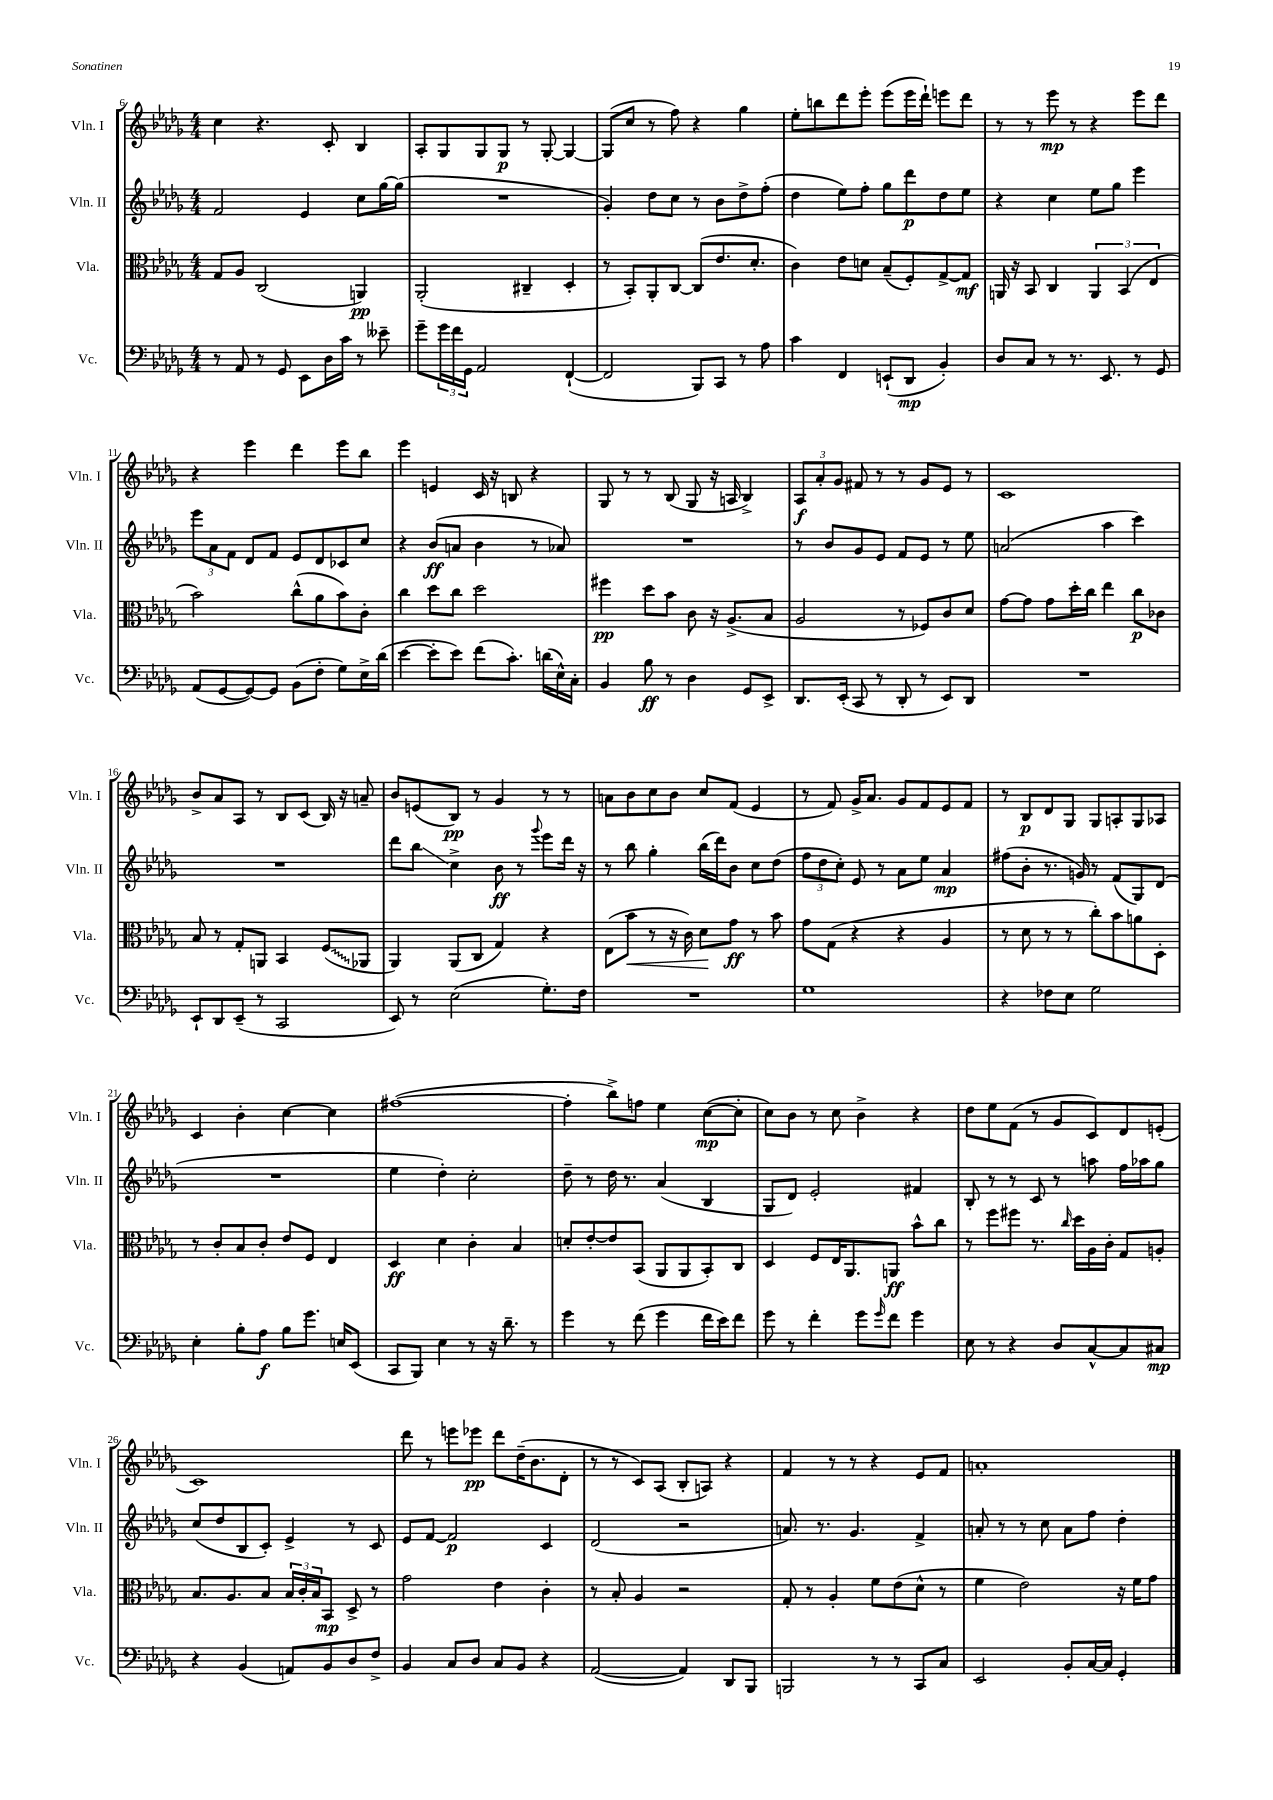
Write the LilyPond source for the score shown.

<<
\new StaffGroup <<
\new Staff = "s0" \with { instrumentName = "Vln. I" shortInstrumentName = "Vln. I" } {
    \clef treble \key des \major \numericTimeSignature \time 4/4
    c''4 r4. c'8-. bes4 |
    aes8-. ges8 ges8 ges8\p r8 ges8~-. ges4~ |
    ges8( c''8 r8 f''8) r4 ges''4 |
    ees''8-. b''8 des'''8 ees'''8-. ees'''8( ees'''16 des'''16-!) e'''8 des'''8 |
    r8 r8 ees'''8\mp r8 r4 ees'''8 des'''8 |
    r4 ees'''4 des'''4 ees'''8 bes''8 |
    ees'''4 e'4 c'16 r16 b8 r4 |
    ges8 r8 r8 bes8( ges8 r16 a16 bes4->) |
    \tuplet 3/2 { aes8\f aes'8-. ges'8 } fis'8 r8 r8 ges'8 ees'8 r8 |
    c'1 |
    bes'8-> aes'8 aes8 r8 bes8 c'8( bes16) r16 a'8-- |
    bes'8 e'8( bes8\pp) r8 ges'4 r8 r8 |
    a'8 bes'8 c''8 bes'8 c''8 f'8( ees'4 |
    r8 f'8) ges'16-> aes'8. ges'8 f'8 ees'8 f'8 |
    r8 bes8\p des'8 ges8 ges8 a8-. ges8 aes8 |
    c'4 bes'4-. c''4~ c''4 |
    fis''1~( |
    fis''4-. bes''8->) f''8 ees''4 c''8~\mp( c''8-. |
    c''8) bes'8 r8 c''8 bes'4-> r4 |
    des''8 ees''8 f'8( r8 ges'8 c'8) des'8 e'8-.( |
    c'1) |
    des'''8 r8 e'''8 ees'''8\pp des'''8 des''16--( bes'8. des'8-. |
    r8 r8 c'8) aes8( bes8-. a8) r4 |
    f'4 r8 r8 r4 ees'8 f'8 |
    a'1-. \bar "|." |
}
\new Staff = "s1" \with { instrumentName = "Vln. II" shortInstrumentName = "Vln. II" } {
    \clef treble \key des \major \numericTimeSignature \time 4/4
    f'2 ees'4 c''8 ges''16~ ges''16( |
    R1 |
    ges'4-.) des''8 c''8 r8 bes'8 des''8-> f''8-.( |
    des''4 ees''8) f''8-. ges''8 des'''8\p des''8 ees''8 |
    r4 c''4 ees''8 ges''8 ees'''4 |
    \tuplet 3/2 { ees'''8 aes'8 f'8 } des'8 f'8 ees'8 des'8 ces'8 c''8 |
    r4 bes'8\ff( a'8 bes'4 r8 aes'8) |
    R1 |
    r8 bes'8 ges'8 ees'8 f'8 ees'8 r8 ees''8 |
    a'2( aes''4 c'''4) |
    R1 |
    des'''8 bes''8\glissando c''4-> bes'8\ff r8 \appoggiatura { ges'''8 } ees'''8 des'''16 r16 |
    r8 bes''8 ges''4-. bes''16( des'''16) bes'8 c''8 des''8( |
    \tuplet 3/2 { f''8 des''8 c''8-.) } ees'8 r8 aes'8 ees''8 aes'4\mp |
    fis''8( bes'8-. r8. g'16) r8 f'8( ges8) des'8( |
    R1 |
    ees''4 des''4-.) c''2-. |
    des''8-- r8 des''16 r8. aes'4( bes4 |
    ges8 des'8) ees'2-. fis'4 |
    bes8-. r8 r8 c'8 r8 a''8 f''16 aes''16 ges''8 |
    c''8( des''8 bes8 c'8-.) ees'4-> r8 c'8 |
    ees'8 f'8~ f'2\p c'4 |
    des'2( r2 |
    a'8.) r8. ges'4. f'4-> |
    a'8-. r8 r8 c''8 a'8 f''8 des''4-. \bar "|." |
}
\new Staff = "s2" \with { instrumentName = "Vla." shortInstrumentName = "Vla." } {
    \clef alto \key des \major \numericTimeSignature \time 4/4
    ges8 aes8 c2( a,4\pp) |
    aes,2-.( cis4-- des4-. |
    r8 bes,8-.) aes,8-. c8~ c8( ees'8. des'8.-. |
    c'4) ees'8 d'8 bes8--( f8-.) ges8~-> ges8\mf |
    a,16 r16 bes,8 c4 \tuplet 3/2 { a,4 bes,4( ees4 } |
    bes'2) c''8-^( aes'8 bes'8) c'8-. |
    c''4 des''8 c''8 des''2 |
    fis''4\pp des''8 bes'8 c'8 r16 aes8.->( bes8 |
    aes2 r8 fes8) c'8 des'8 |
    ges'8~ ges'8 ges'8 des''16-. c''16 ees''4 c''8\p ces'8 |
    bes8 r8 ges8-. a,8 bes,4 \once \override Glissando.style = #'zigzag f8\glissando( aes,8 |
    aes,4) aes,8( c8 ges4) r4 |
    ees8( bes'8\< r8 r16 c'16) des'8\! ges'8\ff r8 bes'8 |
    ges'8 ges8( r4 r4 aes4 |
    r8 des'8 r8 r8 c''8-.) bes'8 a'8 des8-. |
    r8 c'8-. bes8 c'8-. ees'8 f8 ees4 |
    des4\ff des'4 c'4-. bes4 |
    d'8-. ees'8~-. ees'8 bes,8( aes,8 aes,8 bes,8-.) c8 |
    des4 f8 ees16 aes,8. a,8\ff bes'8-^ c''8 |
    r8 f''8 fis''8 r8. \grace { c''16 } des''16 aes16 c'16-. ges8 a8-. |
    bes8. aes8. bes8 \tuplet 3/2 { bes16 c'16-. bes16 } bes,8\mp des8-> r8 |
    ges'2 ees'4 c'4-. |
    r8 bes8-. aes4 r2 |
    ges8-. r8 aes4-. f'8 ees'8( des'8-^ r8 |
    f'4 ees'2) r16 f'16 ges'8 \bar "|." |
}
\new Staff = "s3" \with { instrumentName = "Vc." shortInstrumentName = "Vc." } {
    \clef bass \key des \major \numericTimeSignature \time 4/4
    r8 aes,8 r8 ges,8 ees,8 des16 c'16 r8 eeses'8-- |
    ges'8-- \tuplet 3/2 { ges'16 f'16 ges,16 } aes,2 f,4~-!( |
    f,2 bes,,8) c,8 r8 aes8 |
    c'4 f,4 e,8-!( des,8\mp bes,4-.) |
    des8 c8 r8 r8. ees,8. r8 ges,8 |
    aes,8( ges,8~ ges,8~) ges,8 bes,8( f8-. ges8) ees16-> des'16( |
    ees'4~ ees'8-. ees'8) f'8( c'8.-.) d'16( ees16-^) c16-. |
    bes,4 bes8\ff r8 des4 ges,8 ees,8-> |
    des,8. ees,16-.( c,8 r8 des,8-. r8 ees,8) des,8 |
    R1 |
    ees,8-! des,8 ees,8--( r8 c,2 |
    ees,8) r8 ees2( ges8.-.) f16 |
    R1 |
    ges1 |
    r4 fes8 ees8 ges2 |
    ees4-. bes8-. aes8\f bes8 ges'8. e16 ees,8( |
    c,8 bes,,8) ees4 r8 r16 des'8.-- r8 |
    ges'4 r8 f'8( ges'4 f'16 ees'16) f'8 |
    ges'8 r8 f'4-. ges'8 \grace { ges'16 } f'8 ges'4 |
    ees8 r8 r4 des8 c8~-^ c8 cis8\mp |
    r4 bes,4( a,8) bes,8 des8 f8-> |
    bes,4 c8 des8 c8 bes,8 r4 |
    aes,2~( aes,4) des,8 bes,,8 |
    b,,2 r8 r8 c,8 c8 |
    ees,2 bes,8-. c16~ c16 ges,4-. \bar "|." |
}
>>
>>
\layout { \context { \Score currentBarNumber = #6 } }
